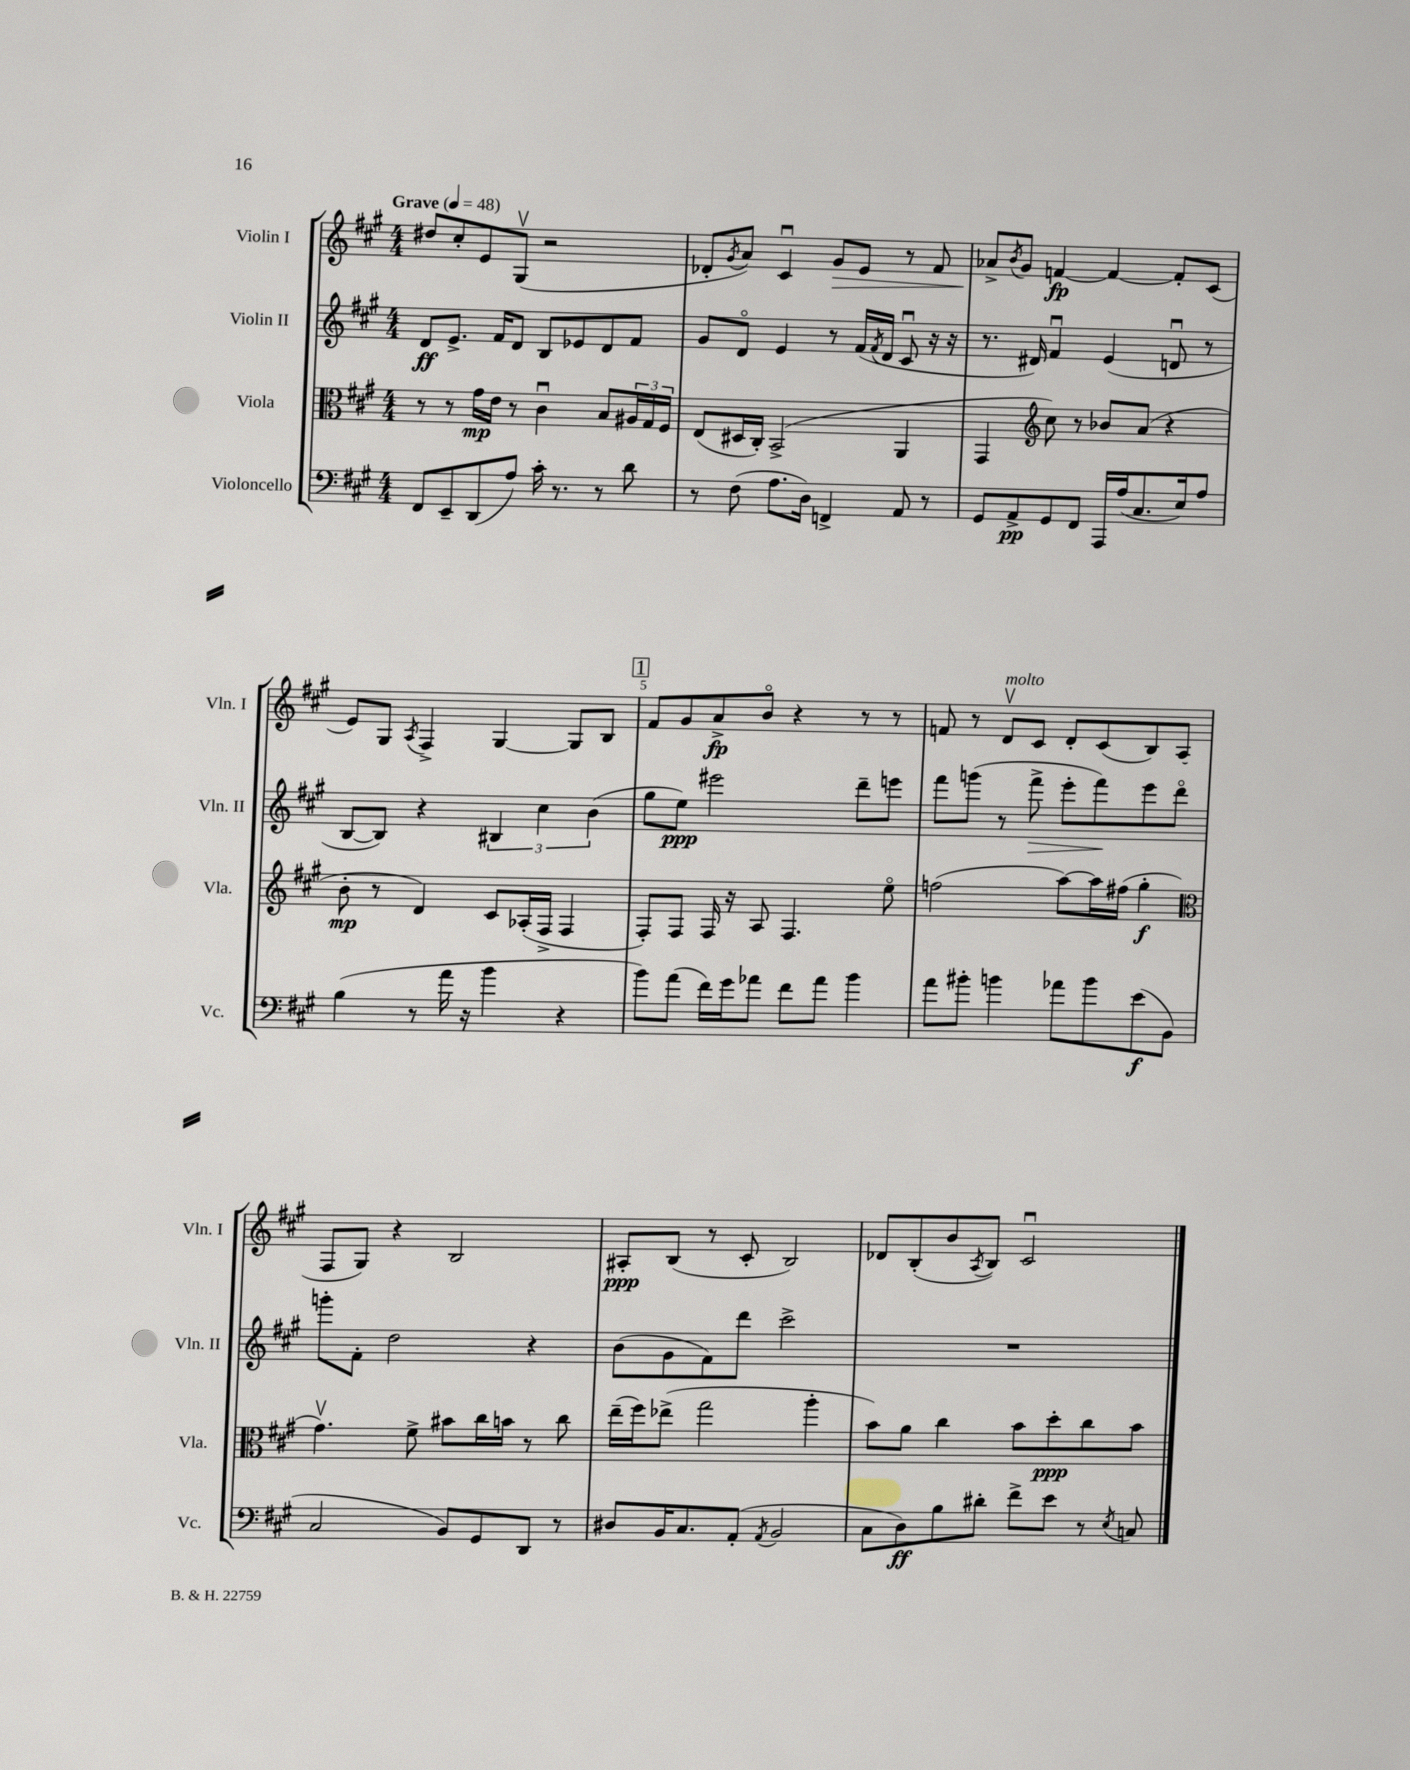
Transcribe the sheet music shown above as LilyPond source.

<<
\new StaffGroup <<
\new Staff = "s0" \with { instrumentName = "Violin I" shortInstrumentName = "Vln. I" } {
    \clef treble \key a \major \numericTimeSignature \time 4/4 \tempo "Grave" 4 = 48
    dis''8 cis''8-. e'8 gis8\upbow( r2 |
    des'8-. \acciaccatura { gis'8 } a'8) cis'4\downbow gis'8\> e'8 r8 fis'8 |
    aes'8->\! \acciaccatura { b'8 } gis'8 f'4~\fp f'4~ f'8-. cis'8( |
    e'8) gis8 \acciaccatura { a8 } fis4-> gis4~ gis8 b8 |
    \mark \markup { \box "1" } fis'8 gis'8 a'8->\fp b'8\flageolet r4 r8 r8 |
    f'8 r8 d'8\upbow^\markup { \italic "molto" } cis'8 d'8-. cis'8( b8) a8( |
    fis8 gis8) r4 b2 |
    ais8-.\ppp b8( r8 cis'8-. b2) |
    des'8 b8-.( b'8 \acciaccatura { a8 } b8) cis'2\downbow \bar "|." |
}
\new Staff = "s1" \with { instrumentName = "Violin II" shortInstrumentName = "Vln. II" } {
    \clef treble \key a \major \numericTimeSignature \time 4/4
    d'8\ff e'8.-> fis'16 d'8 b8 ees'8 d'8 fis'8 |
    gis'8 d'8\flageolet e'4 r8 fis'16( \acciaccatura { fis'8 } d'16 cis'8\downbow r16 r16 |
    r8. dis'16) fis'4\downbow e'4( d'8\downbow r8 |
    b8~ b8) r4 \tuplet 3/2 { bis4 cis''4 b'4( } |
    \mark \markup { \box "1" } gis''8 e''8\ppp) eis'''2 d'''8-- e'''8 |
    fis'''8 g'''8( r8 fis'''8->\> e'''8-. fis'''8\!) e'''8 d'''8\flageolet |
    g'''8-. fis'8-. d''2 r4 |
    b'8( gis'8 fis'8) d'''8 cis'''2-> |
    R1 \bar "|." |
}
\new Staff = "s2" \with { instrumentName = "Viola" shortInstrumentName = "Vla." } {
    \clef alto \key a \major \numericTimeSignature \time 4/4
    r8 r8 gis'16\mp e'16 r8 cis'4\downbow b8 \tuplet 3/2 { ais16 gis16 fis16 } |
    e8( dis16 cis16-.) b,2->( a,4 |
    gis,4 \clef treble cis''8) r8 bes'8 a'8( r4 |
    b'8-.\mp r8 d'4) cis'8 aes16-.( fis16-> fis4 |
    \mark \markup { \box "1" } fis8-.) fis8 fis16 r16 a8 fis4. e''8\flageolet |
    f''2( a''8~) a''16 fis''16( gis''4-.\f |
    \clef alto gis'4.\upbow) fis'8-> bis'8 cis''16 b'16 r8 cis''8 |
    e''16--( fis''16) ees''8->( gis''2 a''4-. |
    b'8) a'8 cis''4 b'8 d''8-.\ppp cis''8 b'8 \bar "|." |
}
\new Staff = "s3" \with { instrumentName = "Violoncello" shortInstrumentName = "Vc." } {
    \clef bass \key a \major \numericTimeSignature \time 4/4
    fis,8 e,8-- d,8( a8) cis'16-. r8. r8 d'8 |
    r8 fis8( a8. d16) f,4-> a,8 r8 |
    gis,8 a,8->\pp gis,8 fis,8 a,,16 a16( cis8. e16) a8 |
    b4( r8 a'16 r16 b'4 r4 |
    \mark \markup { \box "1" } b'8) a'8( fis'16) gis'16 aes'8 fis'8 aes'8 b'4 |
    a'8 bis'8-. b'4 aes'8 b'8 e'8\f( b,8 |
    cis2 b,8) gis,8 d,8 r8 |
    dis8 b,16 cis8. a,8-.( \acciaccatura { a,8 } b,2 |
    cis8 d8\ff) b8 dis'8-. fis'8-> e'8 r8 \acciaccatura { e8 } c8 \bar "|." |
}
>>
>>
\layout { \context { \Score \override BarNumber.break-visibility = ##(#f #t #t) barNumberVisibility = #(every-nth-bar-number-visible 5) } }
